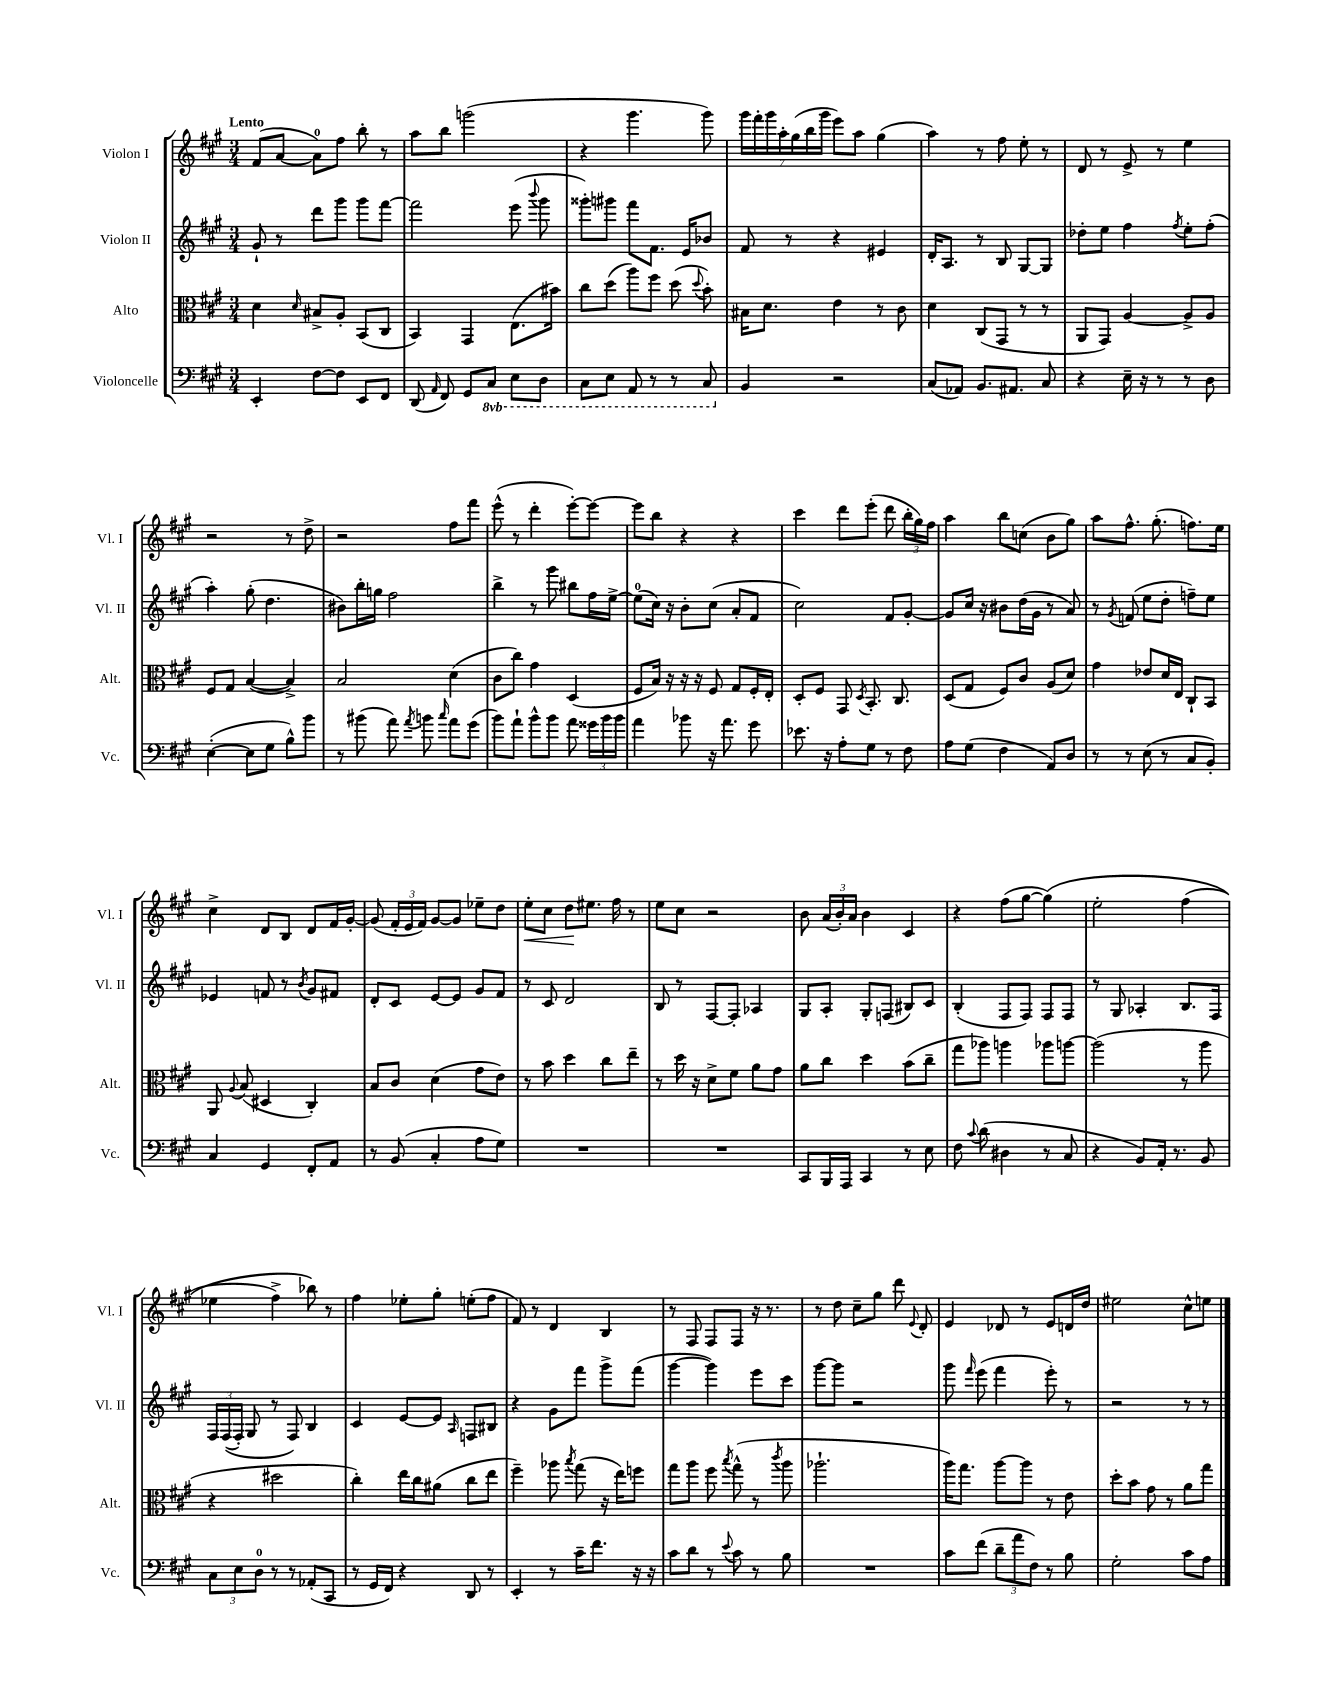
<<
\new StaffGroup <<
\new Staff = "s0" \with { instrumentName = "Violon I" shortInstrumentName = "Vl. I" } {
    \clef treble \key a \major \numericTimeSignature \time 3/4 \tempo "Lento"
    \autoBeamOff fis'8[( a'8]~ a'8[-0) fis''8] b''8-. r8 |
    a''8[ b''8] g'''2( |
    r4 gis'''4. gis'''8) |
    \tuplet 7/4 { gis'''16[ fis'''16-. gis'''16 a''16-. gis''16( b''16 gis'''16] } e'''8[) a''8] gis''4( |
    a''4) r8 fis''8 e''8-. r8 |
    d'8 r8 e'8-> r8 e''4 |
    r2 r8 d''8-> |
    r2 fis''8[ fis'''8] |
    e'''8-^( r8 d'''4-. e'''8[~-.) e'''8]~ |
    e'''8[ b''8] r4 r4 |
    cis'''4 d'''8[ e'''8]-.( d'''8 \tuplet 3/2 { b''16[-. gis''16) fis''16] } |
    a''4 b''8[ c''8]( b'8[ gis''8]) |
    a''8[ fis''8.]-^ gis''8.-.( f''8.[) e''16] |
    cis''4-> d'8[ b8] d'8[ fis'16 gis'16]~-. |
    gis'8( \tuplet 3/2 { fis'16[-. e'16 fis'16]) } gis'8[~ gis'8] ees''8[-- d''8] |
    e''8[-.\< cis''8] d''8[\! eis''8.] fis''16 r8 |
    e''8[ cis''8] r2 |
    b'8 \tuplet 3/2 { a'16[( b'16-.) a'16] } b'4 cis'4 |
    r4 fis''8[( gis''8]~ gis''4)\( |
    e''2-. fis''4( |
    ees''4 fis''4->) bes''8\) r8 |
    fis''4 ees''8[-. gis''8]-. e''8[-.( fis''8] |
    fis'8) r8 d'4 b4 |
    r8 fis8 fis8[ fis8] r16 r8. |
    r8 d''8 cis''8[-- gis''8] d'''8 \appoggiatura { e'8 } d'8-. |
    e'4 des'8 r8 e'8[ d'16 d''16] |
    eis''2 cis''8[-^ e''8] \bar "|." |
}
\new Staff = "s1" \with { instrumentName = "Violon II" shortInstrumentName = "Vl. II" } {
    \clef treble \key a \major \numericTimeSignature \time 3/4
    \autoBeamOff gis'8-! r8 d'''8[ gis'''8] gis'''8[ fis'''8]~ |
    fis'''2 e'''8( \appoggiatura { b'''8 } gis'''8 |
    gisis'''8[-.) gis'''8] fis'''8[ fis'8.] e'16[ bes'8] |
    fis'8 r8 r4 eis'4 |
    d'16[-. a8.] r8 b8 gis8[~ gis8] |
    des''8[-. e''8] fis''4 \acciaccatura { fis''8 } e''8[-. fis''8]-.( |
    a''4-.) gis''8-.( d''4. |
    bis'8[) b''16-. g''16] fis''2 |
    b''4-> r8 gis'''8 bis''8[ fis''16 e''16]~-> |
    e''8[-0( cis''16]) r16 b'8[-. cis''8]( a'8[-. fis'8] |
    cis''2) fis'8[ gis'8]~-. |
    gis'8[ cis''16] r16 bis'8[ d''16( gis'16] r8 a'8) |
    r8 \acciaccatura { gis'8 } f'8( e''8[ d''8]-. f''8[--) e''8] |
    ees'4 f'8 r8 \acciaccatura { b'8 } gis'8[ fis'8] |
    d'8[-. cis'8] e'8[~ e'8] gis'8[ fis'8] |
    r8 cis'8 d'2 |
    b8 r8 fis8[~ fis8]-. aes4 |
    gis8[ a8]-. gis8[-. f8]( bis8[) cis'8] |
    b4-.( fis8[ fis8]) fis8[ fis8] |
    r8 gis8 aes4-. b8.[ fis16] |
    \tuplet 3/2 { fis16[ fis16(\( fis16]-.) } gis8 r8 fis8\) b4 |
    cis'4 e'8[~ e'8] \grace { a16 } f8[ bis8] |
    r4 gis'8[ fis'''8] gis'''8[-> fis'''8]( |
    gis'''4~ gis'''4) e'''8[ cis'''8] |
    gis'''8[~ gis'''8] r2 |
    gis'''8 \grace { fis'''16 } e'''8( fis'''4 e'''8-.) r8 |
    r2 r8 r8 \bar "|." |
}
\new Staff = "s2" \with { instrumentName = "Alto" shortInstrumentName = "Alt." } {
    \clef alto \key a \major \numericTimeSignature \time 3/4
    \autoBeamOff d'4 \grace { d'16 } bis8[-> a8]-. b,8[( cis8] |
    b,4) gis,4 e8.[( bis'16]) |
    cis''8[ d''8]( a''8[) fis''8] d''8( \appoggiatura { d''8 } b'8-.) |
    bis16[ d'8.] e'4 r8 cis'8 |
    d'4 cis8[( gis,8] r8 r8 |
    a,8[ gis,8]) a4~ a8[-> a8] |
    fis8[ gis8] b4~( b4->) |
    b2 d'4( |
    cis'8[ cis''8]) gis'4 d4( |
    fis8[ b16]) r16 r16 r16 fis8 gis8[ fis16-. e16]-. |
    d8[-. fis8] gis,8 \acciaccatura { d8 } b,8.-. cis8. |
    d8[( gis8] fis8[) cis'8] a8[( d'8]) |
    gis'4 ees'8[ d'16 e16] cis8[-! b,8] |
    a,8 \appoggiatura { a8 } b8( dis4 cis4-.) |
    b8[ cis'8] d'4( gis'8[ e'8]) |
    r8 b'8 d''4 cis''8[ e''8]-- |
    r8 d''16 r16 d'8[-> fis'8] a'8[ gis'8] |
    a'8[ cis''8] d''4 b'8[( cis''8]-- |
    gis''8[ aes''8]) a''4 aes''8[ a''8]~ |
    a''2( r8 a''8 |
    r4 dis''2 |
    cis''4-.) e''16[ cis''16 ais'8]( cis''8[ e''8] |
    fis''4--) aes''8 \acciaccatura { b''8 } gis''8( r16 e''16[) f''8] |
    gis''8[ a''8] fis''8 \acciaccatura { b''8 } gis''8-^( r8 \acciaccatura { cis'''8 } a''8 |
    aes''2.-! |
    a''16[) gis''8.] a''8[~ a''8] r8 e'8 |
    d''8[-. b'8] gis'8 r8 a'8[ gis''8] \bar "|." |
}
\new Staff = "s3" \with { instrumentName = "Violoncelle" shortInstrumentName = "Vc." } {
    \clef bass \key a \major \numericTimeSignature \time 3/4 \set Staff.ottavationMarkups = #ottavation-simple-ordinals
    \autoBeamOff e,4-. fis8[~ fis8] e,8[ fis,8] |
    d,8( \grace { a,16 } fis,8) gis,8[ \ottava #-1 cis,8] e,8[ d,8] |
    cis,8[ e,8] a,,8 r8 r8 cis,8 \ottava #0 |
    b,4 r2 |
    cis8[( aes,8]) b,8.[ ais,8.] cis8 |
    r4 e16-- r16 r8 r8 d8 |
    e4~-.( e8[ gis8] b8[-^) b'8] |
    r8 bis'8( a'8) \acciaccatura { a'8 } b'8 \grace { cis''16 } a'8[ gis'8]( |
    b'8[) a'8]-! b'8[-^ b'8] a'8 \tuplet 3/2 { gisis'16[ b'16 b'16] } |
    a'4 bes'8 r16 a'8. gis'8 |
    ees'8. r16 a8[-. gis8] r8 fis8 |
    a8[ gis8]( fis4 a,8[) d8] |
    r8 r8 e8( r8 cis8[ b,8]-.) |
    cis4 gis,4 fis,8[-. a,8] |
    r8 b,8( cis4-. a8[ gis8]) |
    R2. |
    R2. |
    cis,8[ b,,16 a,,16] cis,4 r8 e8 |
    fis8 \appoggiatura { cis'8 } d'8( dis4 r8 cis8 |
    r4 b,8[) a,16]-. r8. b,8 |
    \tuplet 3/2 { cis8[ e8 d8]-0 } r8 r8 aes,8[-.( cis,8] |
    r8 gis,16[ fis,16]) r4 d,8 r8 |
    e,4-. r8 cis'16[-- fis'8.] r16 r16 |
    cis'8[ d'8] r8 \appoggiatura { e'8 } cis'8 r8 b8 |
    R2. |
    cis'8[ fis'8]( \tuplet 3/2 { d'8[-- a'8 fis8]) } r8 b8 |
    gis2-. cis'8[ a8] \bar "|." |
}
>>
>>
\layout { \context { \Score \remove "Bar_number_engraver" } }
